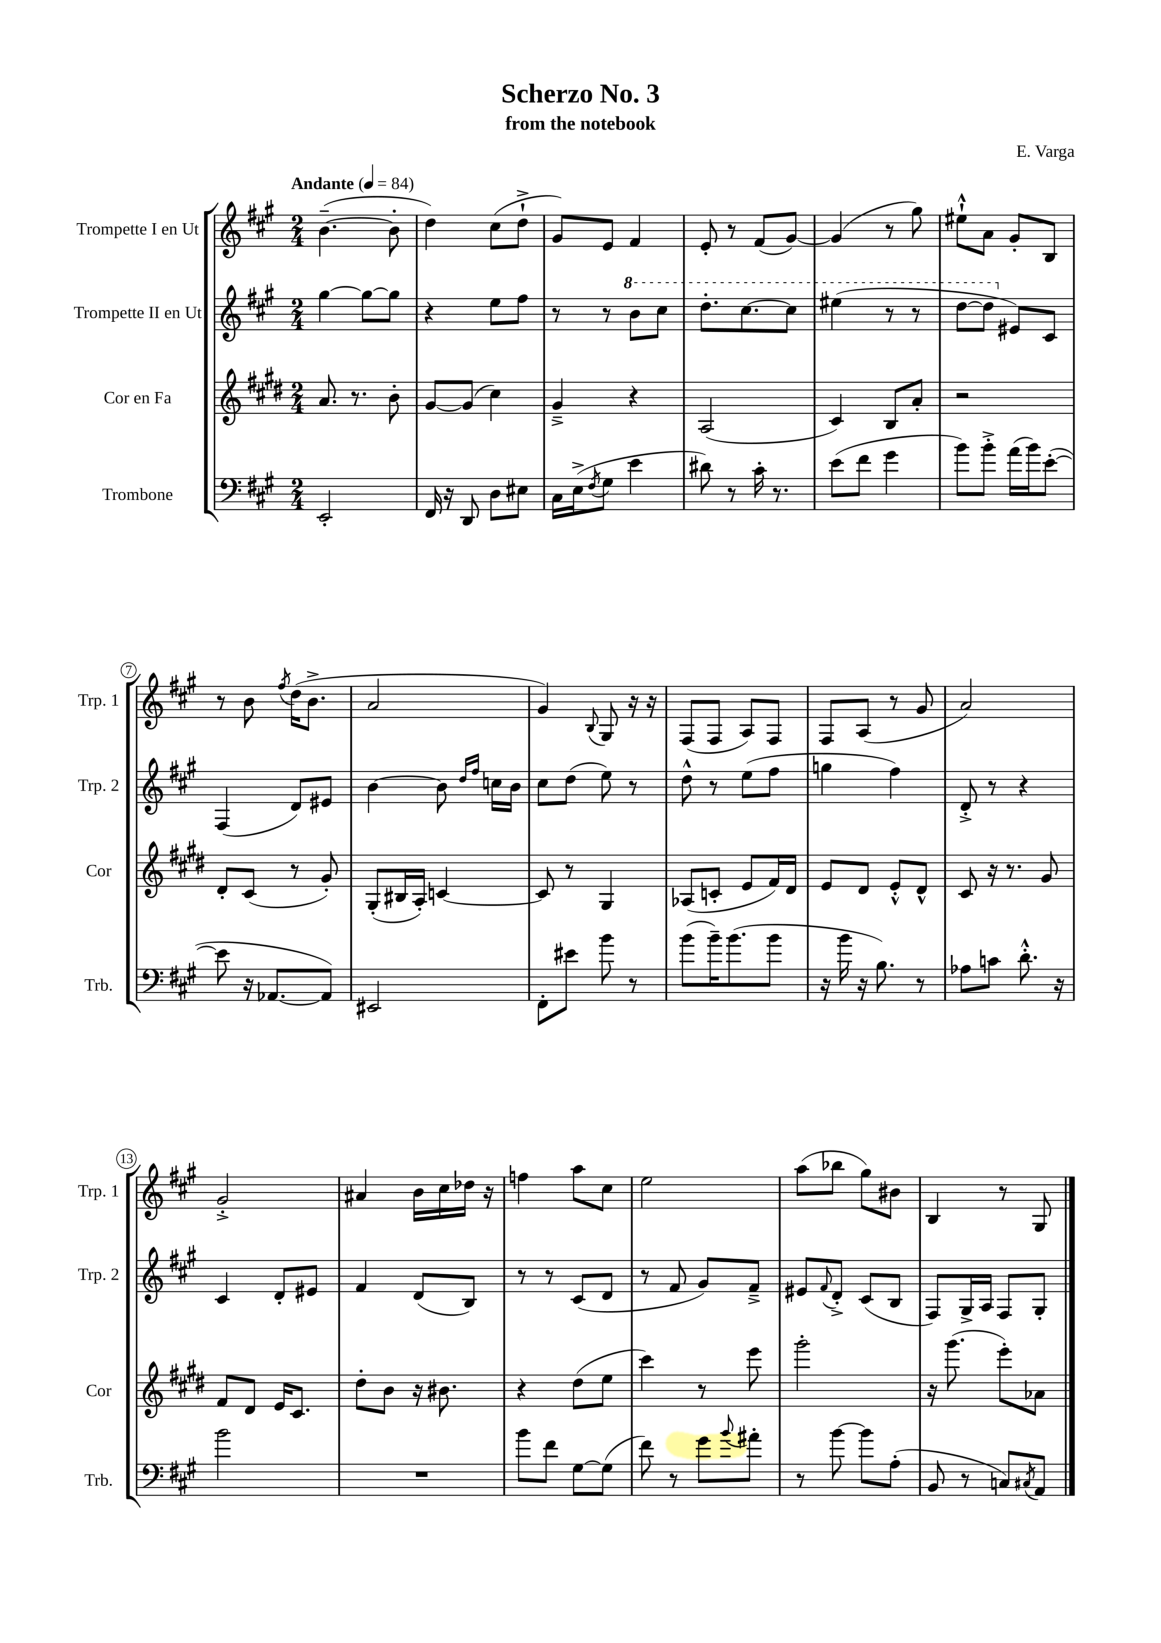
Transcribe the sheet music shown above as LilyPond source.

\header { title = "Scherzo No. 3" composer = "E. Varga" subtitle = "from the notebook" }
<<
\new StaffGroup <<
\new Staff = "s0" \with { instrumentName = "Trompette I en Ut" shortInstrumentName = "Trp. 1" } {
    \clef treble \key a \major \numericTimeSignature \time 2/4 \tempo "Andante" 4 = 84
    b'4.~--( b'8-. |
    d''4) cis''8( d''8-!-> |
    gis'8) e'8 fis'4 |
    e'8-. r8 fis'8( gis'8~) |
    gis'4( r8 gis''8) |
    eis''8-!-^ a'8 gis'8-. b8 |
    r8 b'8 \acciaccatura { fis''8 } d''16( b'8.-> |
    a'2 |
    gis'4) \appoggiatura { b8 } gis8 r16 r16 |
    fis8( fis8 a8) fis8 |
    fis8 a8( r8 gis'8 |
    a'2) |
    gis'2-.-> |
    ais'4 b'16 cis''16 des''16 r16 |
    f''4 a''8 cis''8 |
    e''2 |
    a''8( bes''8 gis''8) bis'8 |
    b4 r8 gis8 \bar "|." |
}
\new Staff = "s1" \with { instrumentName = "Trompette II en Ut" shortInstrumentName = "Trp. 2" } {
    \clef treble \key a \major \numericTimeSignature \time 2/4
    gis''4~ gis''8~ gis''8 |
    r4 e''8 fis''8 |
    r8 r8 \ottava #1 b''8 cis'''8 |
    d'''8.-. cis'''8.~ cis'''8 |
    eis'''4( r8 r8 |
    d'''8~ d'''8 \ottava #0 eis'8) cis'8 |
    fis4( d'8) eis'8 |
    b'4~ b'8 \grace { d''16 fis''16 } c''16 b'16 |
    cis''8 d''8( e''8) r8 |
    d''8-^ r8 e''8( fis''8 |
    g''4 fis''4) |
    d'8-.-> r8 r4 |
    cis'4 d'8-. eis'8 |
    fis'4 d'8( b8) |
    r8 r8 cis'8( d'8 |
    r8 fis'8 gis'8) fis'8---> |
    eis'8 \appoggiatura { fis'8 } d'8-.-> cis'8( b8 |
    fis8) gis16-> a16 fis8 gis8-. \bar "|." |
}
\new Staff = "s2" \with { instrumentName = "Cor en Fa" shortInstrumentName = "Cor" } {
    \clef treble \key e \major \numericTimeSignature \time 2/4
    a'8. r8. b'8-. |
    gis'8~ gis'8( cis''4) |
    gis'4---> r4 |
    a2( |
    cis'4) b8 a'8-. |
    r2 |
    dis'8-. cis'8( r8 gis'8-.) |
    gis8-.( bis16 a16-.) c'4~ |
    c'8 r8 gis4 |
    aes8( c'8-. e'8 fis'16) dis'16 |
    e'8 dis'8 e'8-.-^ dis'8-^ |
    cis'8 r16 r8. gis'8 |
    fis'8 dis'8 e'16 cis'8. |
    dis''8-. b'8 r16 bis'8. |
    r4 dis''8( e''8 |
    cis'''4) r8 e'''8 |
    gis'''2-. |
    r16 gis'''8.( e'''8-.) aes'8 \bar "|." |
}
\new Staff = "s3" \with { instrumentName = "Trombone" shortInstrumentName = "Trb." } {
    \clef bass \key a \major \numericTimeSignature \time 2/4
    e,2-. |
    fis,16 r16 d,8 d8 eis8 |
    cis16 e16->( \acciaccatura { fis8 } gis8 e'4 |
    dis'8) r8 cis'16-. r8. |
    e'8( fis'8 gis'4 |
    b'8) b'8-.-> a'16( b'16) e'8~-.( |
    e'8 r16 aes,8.~ aes,8) |
    eis,2 |
    fis,8-. eis'8 b'8 r8 |
    b'8( b'16--) b'8.( b'8 |
    r16 b'16 r16 b8.) r8 |
    aes8 c'8 d'8.-.-^ r16 |
    b'2 |
    R2 |
    b'8 fis'8 gis8~ gis8( |
    fis'8) r8 gis'8 \appoggiatura { b'8 } ais'8-. |
    r8 b'8~ b'8 a8-.( |
    b,8 r8 c8) \acciaccatura { cis8 } a,8 \bar "|." |
}
>>
>>
\layout { \context { \Score \override BarNumber.stencil = #(make-stencil-circler 0.1 0.3 ly:text-interface::print) } }
